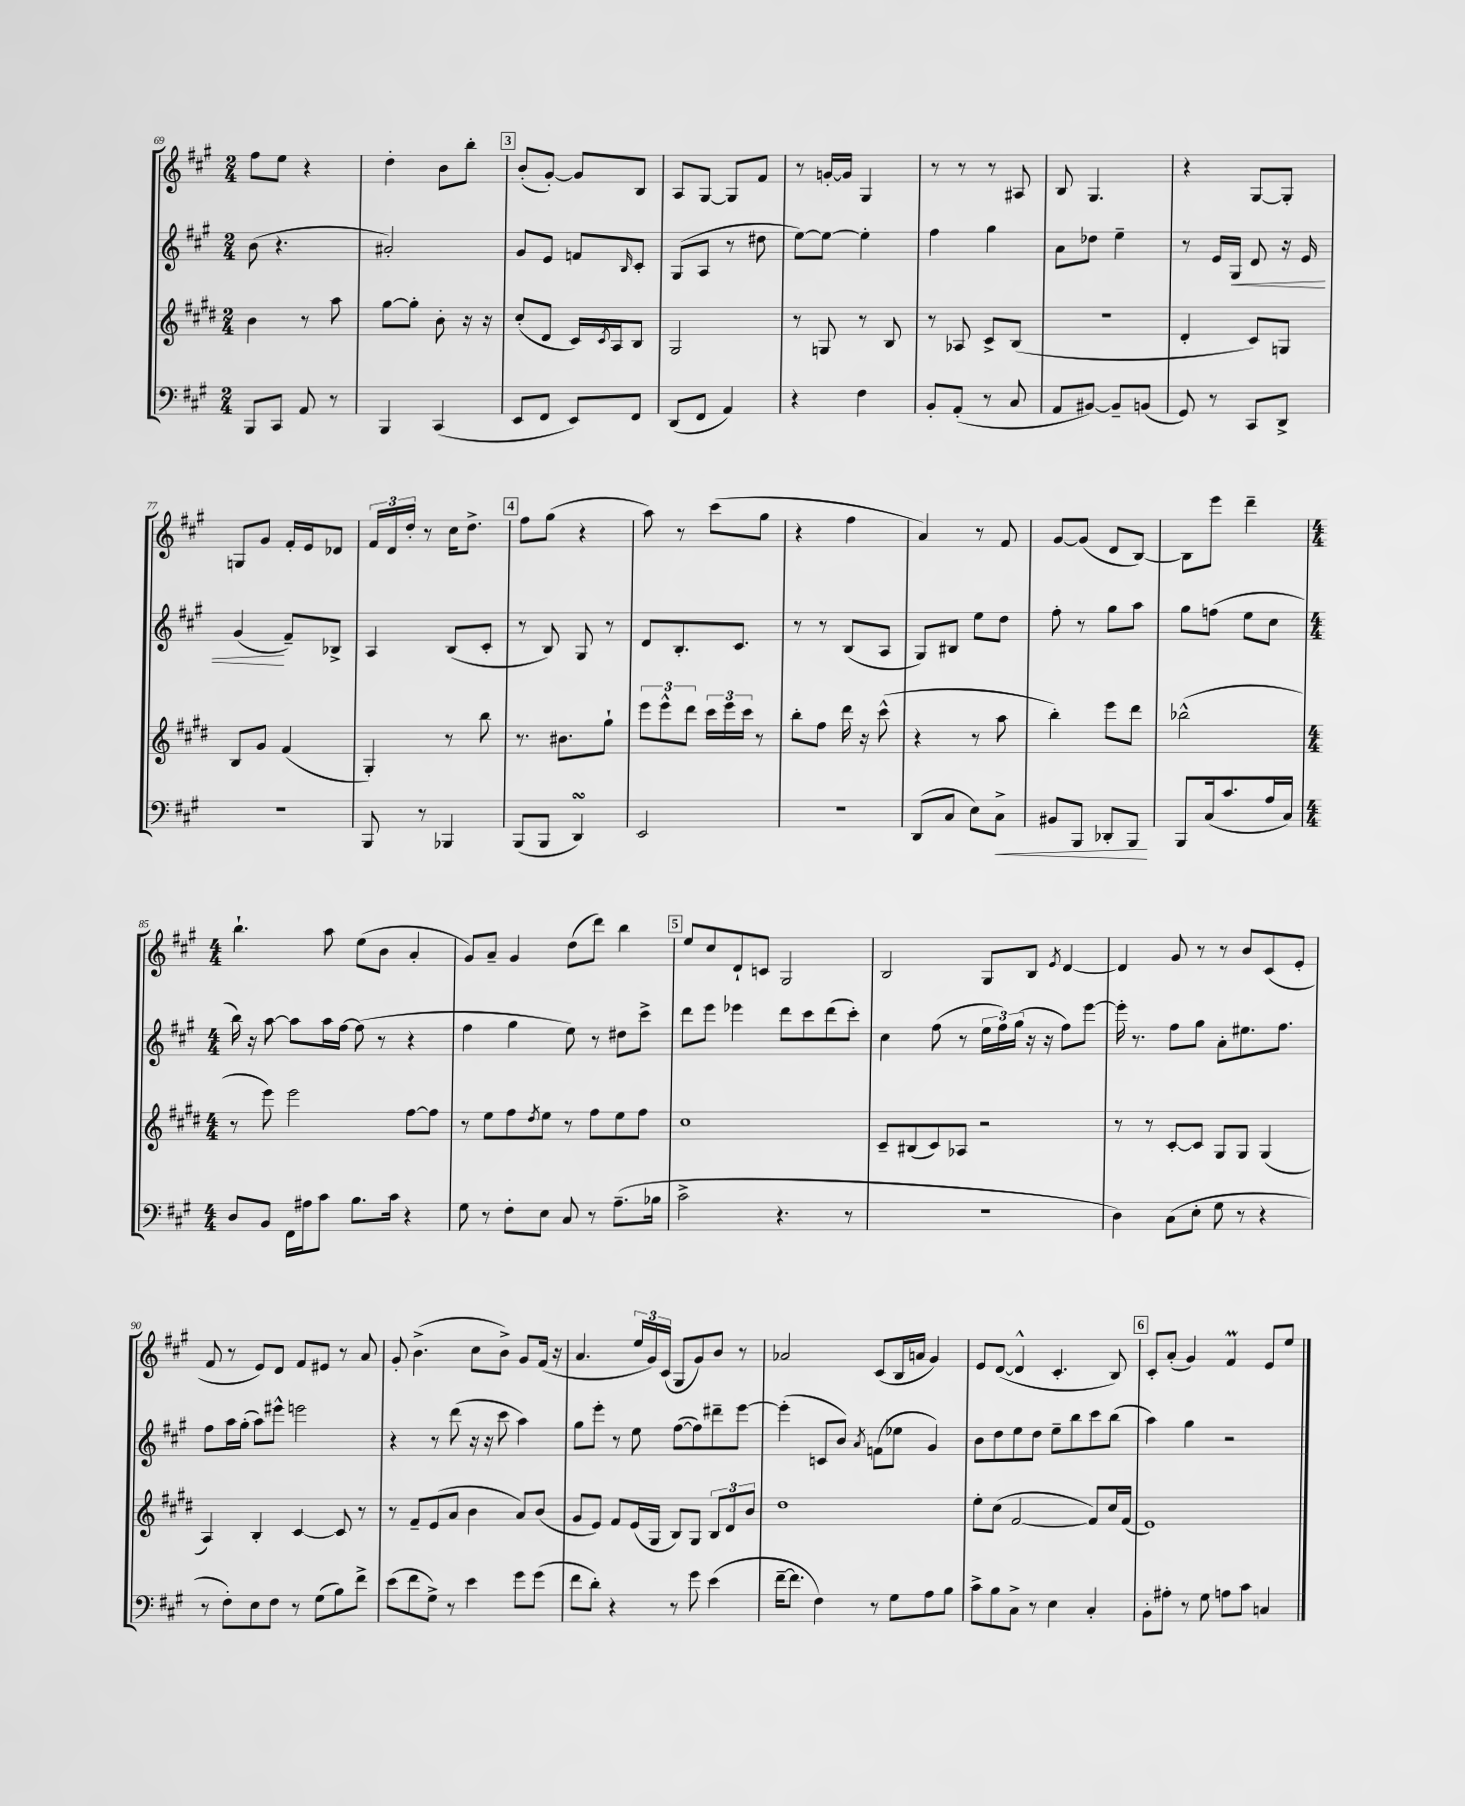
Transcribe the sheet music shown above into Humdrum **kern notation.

**kern	**kern	**kern	**kern
*staff4	*staff3	*staff2	*staff1
*clefF4	*clefG2	*clefG2	*clefG2
*k[f#c#g#]	*k[f#c#g#d#]	*k[f#c#g#]	*k[f#c#g#]
*M2/4	*M2/4	*M2/4	*M2/4
8BBB	4b	(8b	8ff#
8CC#	.	4.r	8ee
8AA	8r	.	4r
8r	8aa	.	.
=	=	=	=
4BBB	[8gg#	2a#')	4dd'
.	8gg#']	.	.
(4CC#	8b'	.	8b
.	16r	.	8bb'
.	16r	.	.
=	=	=	=
8EE	(8cc#'	8g#	(8b'
8FF#	8d#	8e	[8g#')
8EE)	16c#)	8f	8g#]
.	8qc#	.	.
.	16A	.	.
.	.	16qqB	.
8FF#	8B	8c#'	8B
=	=	=	=
(8DD	2G#	(8G#	8A
8FF#	.	8A	[8G#
4AA)	.	8r	8G#]
.	.	8dd#	8f#
=	=	=	=
4r	8r	[8ee)	8r
.	8G	8ee_	[16g'
.	.	.	16g]
4F#	8r	4ee']	4G#
.	8B	.	.
=	=	=	=
8BB'	8r	4ff#	8r
(8AA'	8A-	.	8r
8r	8c#^	4gg#	8r
8C#	(8B	.	8A#
=	=	=	=
8AA	2r	8a	8B
[8BB#)	.	8dd-	4.G#
8BB#~]	.	4ee~	.
(8BB	.	.	.
=	=	=	=
8GG#)	4d#'	8r	4r
8r	.	16e	.
.	.	16G#	.
8CC#	8c#)	8d	[8G#
8DD^	8G	16r	8G#']
.	.	16e	.
=	=	=	=
2r	8B	(4g#	8G
.	8g#	.	8g#
.	(4f#	8f#~)	16f#'
.	.	.	16e
.	.	8B-^	8d-
=	=	=	=
8BBB	4G#')	4A	24f#
.	.	.	24d
.	.	.	24dd'
8r	.	.	8r
4BBB-	8r	(8B	16cc#
.	.	.	8.dd^
.	8bb	8c#'	.
=	=	=	=
(8BBB	8.r	8r	8ff#
8BBB	.	8B)	(8gg#
.	8.b#	.	.
4DD)	.	8G#	4r
.	8gg#`	8r	.
=	=	=	=
2EE	12eee	8d	8aa)
.	12eee^^	.	.
.	.	8.B'	8r
.	12ddd#	.	.
.	24ccc#	.	(8ccc#
.	24eee	.	.
.	.	8.c#	.
.	24ccc#	.	.
.	8r	.	8gg#
=	=	=	=
2r	8bb'	8r	4r
.	8ff#	8r	.
.	16ddd#	(8B	4ff#
.	16r	.	.
.	(8ccc#^^	8A	.
=	=	=	=
(8DD	4r	8G#)	4a)
8C#	.	8B#	.
8E)	8r	8ee	8r
8C#^	8aa	8dd	8f#
=	=	=	=
8BB#	4bb')	8ff#'	[8g#
8BBB	.	8r	(8g#]
8DD-'	8eee	8gg#	8d
8BBB	8ddd#	8aa	[8B)
=	=	=	=
8BBB	(2bb-^^	8gg#	8B]
(16C#	.	(8ff	8eee
8.c#	.	.	.
.	.	8ee	4ddd~
16A	.	8cc#	.
16C#)	.	.	.
=	=	=	=
*M4/4	*M4/4	*M4/4	*M4/4
8D	8r	16bb)	4.bb`
.	.	16r	.
8BB	8eee)	[8aa	.
16FF#	2eee	8aa]	.
16A#	.	.	.
8c#	.	16aa	8aa
.	.	[16ff#	.
8.B	.	(8ff#]	(8ee
.	.	8r	8b
16c#	.	.	.
4r	[8ff#	4r	4a'
.	8ff#]	.	.
=	=	=	=
8G#	8r	4ff#	8g#)
8r	8ee	.	8a~
8F#'	8ff#	4gg#	4g#
.	8qdd#	.	.
8E	8ee	.	.
8C#	8r	8ee)	(8dd
8r	8ff#	8r	8ddd)
(8.A~	8ee	8dd#	4bb
.	8ff#	8ccc#^	.
16B-	.	.	.
=	=	=	=
2c#^	1cc#	8ddd	8ee
.	.	8eee	8cc#
.	.	4eee-	8d`
.	.	.	8c
4.r	.	8ddd	2G#
.	.	8ccc#	.
.	.	(8ddd	.
8r	.	8ccc#')	.
=	=	=	=
1r	8c#~	4cc#	2B
.	(8B#	.	.
.	8c#)	(8ff#	.
.	8A-	8r	.
.	2r	24ee	8G#
.	.	24ff#)	.
.	.	(24gg#	.
.	.	16r	8B
.	.	16r	.
.	.	.	8qe
.	.	8ff#)	[4d
.	.	[8eee	.
=	=	=	=
4D)	8r	16eee']	4d]
.	.	8.r	.
.	8r	.	.
(8C#	[8c#'	8ff#	8g#
8E'	8c#]	8gg#	8r
8G#	8G#	8a'	8r
8r	8G#	8.ee#	8b
4r	(4G#	.	(8c#
.	.	8.ff#	.
.	.	.	8e'
=	=	=	=
8r	4A)	8ff#	8f#
8F#')	.	16aa	8r
.	.	(16gg#'	.
8E	4B'	8aa)	8e)
8F#	.	8eee#^^	8d
8r	[4c#	2eee	8f#
(8G#	.	.	8e#
8B)	8c#]	.	8r
8f#^	8r	.	8a
=	=	=	=
(8e	8r	4r	8g#'
8f#	8f#~	.	(4.b^
8G#^)	(8e	8r	.
8r	8a	(8ddd	.
4e	4b	16r	8cc#
.	.	16r	.
.	.	8ccc#	8b^)
8g#	8a)	4aa)	8g#
(8g#	(8b	.	(16f#
.	.	.	16r
=	=	=	=
8f#	8g#	8gg#	4.a
8d')	8e)	8eee'	.
4r	8f#	8r	.
.	(16e	8ee	24ee
.	.	.	24g#)
.	16G#	.	.
.	.	.	(24c#
8r	8B)	([8ff#	8G#
8g#	8G#	8ff#])	8g#)
(4e	12B	8ddd#~	8b
.	12d#	.	.
.	.	[8eee	8r
.	12b	.	.
=	=	=	=
[16f#~	1dd#	(4eee']	2a-
8.f#]	.	.	.
4F#)	.	8c	.
.	.	8b)	.
.	.	8qa	.
8r	.	(8f	(8c#
8G#	.	8ee-	16B
.	.	.	16a
8A	.	4g#)	4g#)
8B	.	.	.
=	=	=	=
8c#^	8ee'	8b	8e
8B	(8cc#	8dd	([8d
8C#^	[2f#	8ee	4d^^]
8r	.	8dd	.
4E	.	8ee~	4.c#'
.	.	8bb	.
4C#'	8f#])	8ccc#	.
.	16cc#	(8bb	8B)
.	(16f#	.	.
=	=	=	=
8BB'	1e)	4aa)	8c#'
8A#'	.	.	(8a'
8r	.	4gg#	4g#)
8G#	.	.	.
8A	.	2r	4f#
8c#	.	.	.
4C	.	.	8e
.	.	.	8ee
==	==	==	==
*-	*-	*-	*-
